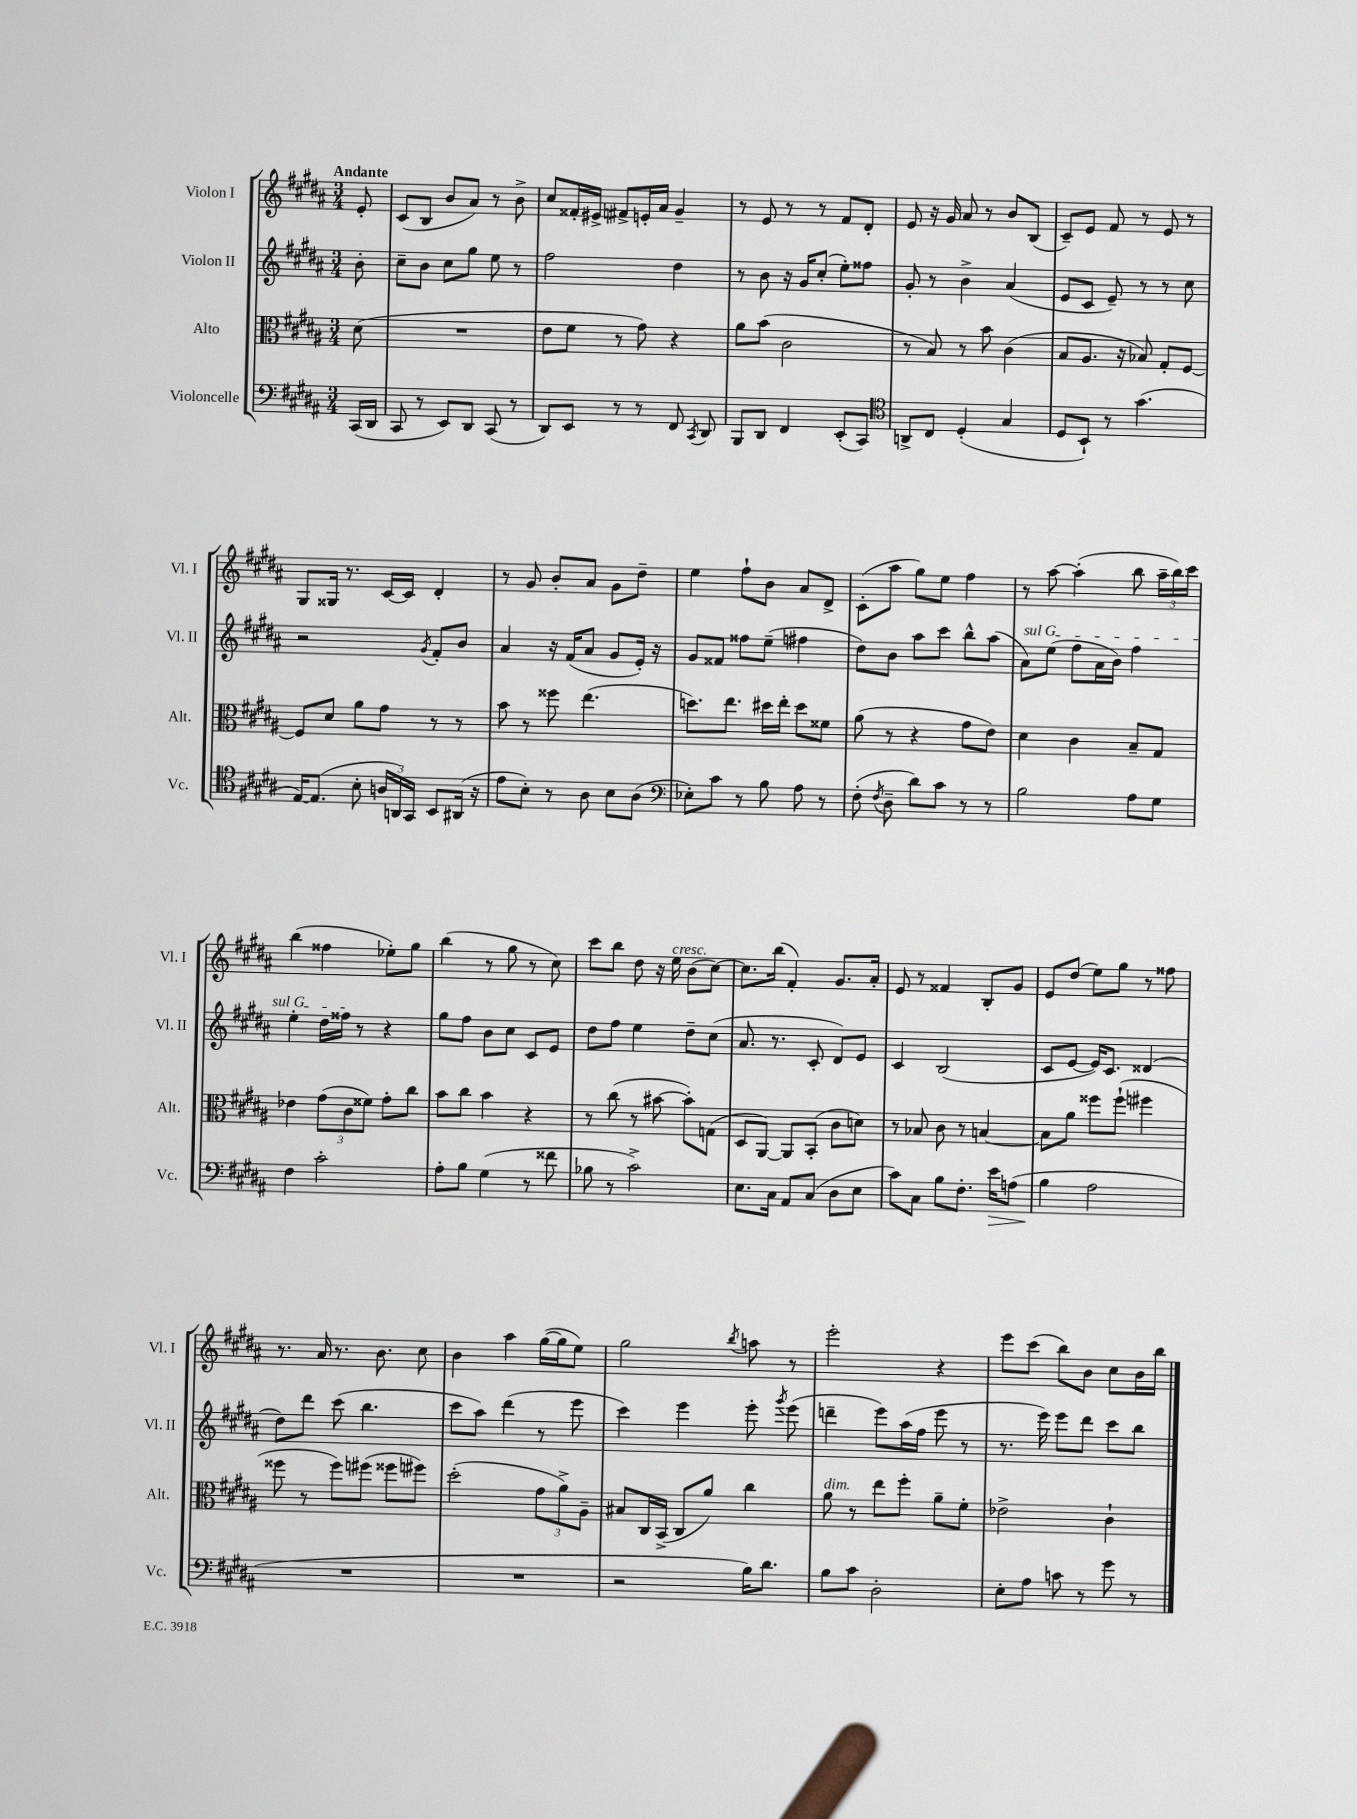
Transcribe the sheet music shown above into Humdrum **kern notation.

**kern	**kern	**kern	**kern
*staff4	*staff3	*staff2	*staff1
*clefF4	*clefC3	*clefG2	*clefG2
*k[f#c#g#d#a#]	*k[f#c#g#d#a#]	*k[f#c#g#d#a#]	*k[f#c#g#d#a#]
*M3/4	*M3/4	*M3/4	*M3/4
(16CC#/LL	(8d#\	8b'\	8e'/
16DD#/JJ	.	.	.
=	=	=	=
8CC#/	2.r	8cc#~\L	(8c#/L
8r	.	8b\J	8B/J
8EE/L)	.	8cc#\L	8b/L
8DD#/J	.	8gg#\J	8a#/J)
(8CC#/	.	8ee\	8r
8r	.	8r	8b^\
=	=	=	=
8DD#/L)	8e\L	2ff#\	8cc#/L
8EE/J	8f#\J	.	16f##'/L
.	.	.	16e#^/JJ
8r	8r	.	8f#^/L
8r	8g#\)	.	16e'/L
.	.	.	16a#/JJ
8FF#/	4r	4dd#\	4g#~/
8qCC#/	.	.	.
8DD#/	.	.	.
=	=	=	=
8BBB/L	8a#\L	8r	8r
8DD#/J	(8b\J	8b\	8e/
4FF#/	2c#\	16r	8r
.	.	16g#/LK	.
.	.	(8cc#'/J	8r
(8EE'/L	.	8ee'\L)	8f#/L
8CC#/J)	.	8ff##\J	8d#'/J
=	=	=	=
*clefC4	*	*	*
8AA^/L	8r	8g#'/	8e/
8C#/J	8B/)	8r	16r
.	.	.	16g#/
(4D#'/	8r	4b^\	8a#/
.	8b\	.	8r
4G#/	(4c#\	(4a#/	8b/L
.	.	.	(8B/J
=	=	=	=
8D#/L	8B/L	8e/L	8c#~/L)
8BB`/J)	8.A#/J	8c#/J	8e/J
8r	.	8e~/)	8f#/
.	16r	.	.
(4.g#\	8B-/)	8r	8r
.	8G#'/L	8r	8e/
.	[8F#/J	8cc#\	8r
=	=	=	=
[16E/LK)	8F#/]L	2r	8G#/L
(8.E/]J	.	.	.
.	8d#/J	.	16G##/Jk
.	.	.	8.r
8B'\	8a#\L	.	.
24A/LL	8g#\J	.	[16c#/LL
24AA/)	.	.	.
.	.	.	16c#/]JJ
24GG#/JJ	.	.	.
.	.	8qg#/	.
8BB/L	8r	8f#'/L	4d#'/
(16AA#/Jk	8r	8b/J	.
16r	.	.	.
=	=	=	=
8e\L	8b\	4a#/	8r
8B'\J)	8r	.	8g#/
8r	8ff##\	16r	8b'/L
.	.	(16f#/LK	.
8A#\	(4.ee\	8a#/J	8a#/J
8B\L	.	8g#/L	8g#\L
(8A#\J	.	16e'/Jk)	8dd#~\J
.	.	16r	.
=	=	=	=
*clefF4	*	*	*
8E-'\L)	8.dd\L)	8g#/L	4ee\
8c#\J	.	8f##/J	.
.	8.ee\J	.	.
8r	.	8ff##\L	8ff#`\L
8B\	16dd#\LL	(8ee~\J	8b\J
.	16ee'\JJ	.	.
8A#\	8dd#\L	4ff#\	8a#/L
8r	8f##\J	.	8d#^/J
=	=	=	=
(8F#'\	(8a#\	8dd#\L)	(8c#'\L
8qF#/	.	.	.
8D#~\	8r	8b\J	8aa#\J
8d#\L)	4r	8aa#\L	8gg#\L)
8c#\J	.	8ccc#\J	8ee\J
8r	8g#\L	8bb^^\L	4ff#\
8r	8e\J)	(8aa#\J	.
=	=	=	=
2B\	4d#\	8a#\L)	8r
.	.	(8ee\J	[8aa#\
.	4c#\	8ff#\L	(4aa#'\]
.	.	16a#\L	.
.	.	16b\JJ)	.
8A#\L	8B~/L	4ff#\	8bb\
8G#\J	8G#/J	.	24aa#~\LL
.	.	.	24bb\)
.	.	.	24ccc#\JJ
=	=	=	=
4F#\	4e-\	4ee'\	(4bb\
2c#'\	(12g#\L	16dd#\LL	4ff##\
.	.	16ff##\JJ	.
.	12c#\	.	.
.	.	8r	.
.	12f##\J)	.	.
.	8g#'\L	4r	8ee-'\L)
.	8cc#\J	.	8gg#\J
=	=	=	=
8A#'\L	8b\L	8gg#\L	(4bb\
8B\J	8cc#\J	8ff#\J	.
(4G#\	4b\	8b\L	8r
.	.	8cc#\J	8gg#\
8r	4r	8c#/L	8r
8f##\	.	8e/J	8cc#\)
=	=	=	=
8B-\	8r	8dd#\L	8ccc#\L
8r	(8cc#\	8ff#\J	8bb\J
2c#^\)	8r	4ee\	8dd#\
.	[8b#\	.	16r
.	.	.	16ee\
.	8b#'\]L)	8dd#~\L	(8b\L
.	(8G\J	(8cc#\J	[8cc#\J)
=	=	=	=
8.E\L	8D#/L	8.a#/	8.cc#\]L
.	[8AA#/J)	.	.
16C#\Jk	.	8.r	(16bb\Jk
8AA#/L	8AA#/]L	.	4f#'/)
(8C#/J	(8BB'/J	8c#'/	.
8D#\L	8c#\L	8d#/L)	8.g#/L
8E\J	8d\J)	8e/J	.
.	.	.	16a#'/Jk
=	=	=	=
8c#\L)	8r	4c#/	8e/
8C#\J	8B-/	.	8r
8B\L	8c#\	(2B/	4f##/
8.F#'\J	8r	.	.
.	[4B/	.	8B'/L
16e\LK	.	.	.
(8A\J	.	.	8g#/J
=	=	=	=
4B\	8B\]L	8c#/L	8e/L
.	8a#\J	[8e/J	(8dd#/J
2A#\	8ff##\L	16e/]LK)	8ee\L)
.	.	8.c#/J	.
.	(8ff##`\J	.	8gg#\J
.	4ff#\	(4d##/	8r
.	.	.	8ff##\
=	=	=	=
2.r	8ff##\	8dd#\L)	8.r
.	8r	8ddd#\J	.
.	.	.	16a#/
.	8ff##\L)	(8ccc#\	8.r
.	(8ff#\J	4.bb\	.
.	.	.	8.b\
.	8ff##\L	.	.
.	8ff#\J)	.	8cc#\
=	=	=	=
2.r	(2dd#'\	8ccc#\L	4b\
.	.	8aa#\J)	.
.	.	(4ddd#\	4aa#\
.	12g#\L	8r	([16gg#\LL
.	.	.	16gg#\]J
.	12a#^\)	.	.
.	.	8eee\	8ee\J)
.	12A#~\J	.	.
=	=	=	=
2r	8B#/L	4ccc#\)	2gg#\
.	16C#/L	.	.
.	(16BB^/JJ	.	.
.	8C#/L	4eee\	.
.	8a#/J)	.	.
.	.	.	8qbb/
16B\LK)	4cc#\	8eee'\	8aa\
8.d#\J	.	.	.
.	.	8qggg#/	.
.	.	(8eee\	8r
=	=	=	=
8B\L	8a#\	4ddd~\	2eee'\
8c#\J	8r	.	.
2D#'\	8ee\L	8eee\L)	.
.	8ff#'\J	(16aa#\L	.
.	.	16ff#\JJ	.
.	8a#~\L	8eee\	4r
.	8f#'\J	8r	.
=	=	=	=
8E'\L	2e-^\	8.r	8eee\L
8A#\J	.	.	(8ccc#\J
.	.	16eee\)	.
8c\	.	8eee\L	8bb\L)
8r	.	8ddd#\J	8b\J
8g#\	4c#`\	8ccc#\L	8cc#\L
8r	.	8bb\J	16b\L
.	.	.	16bb\JJ
==	==	==	==
*-	*-	*-	*-
